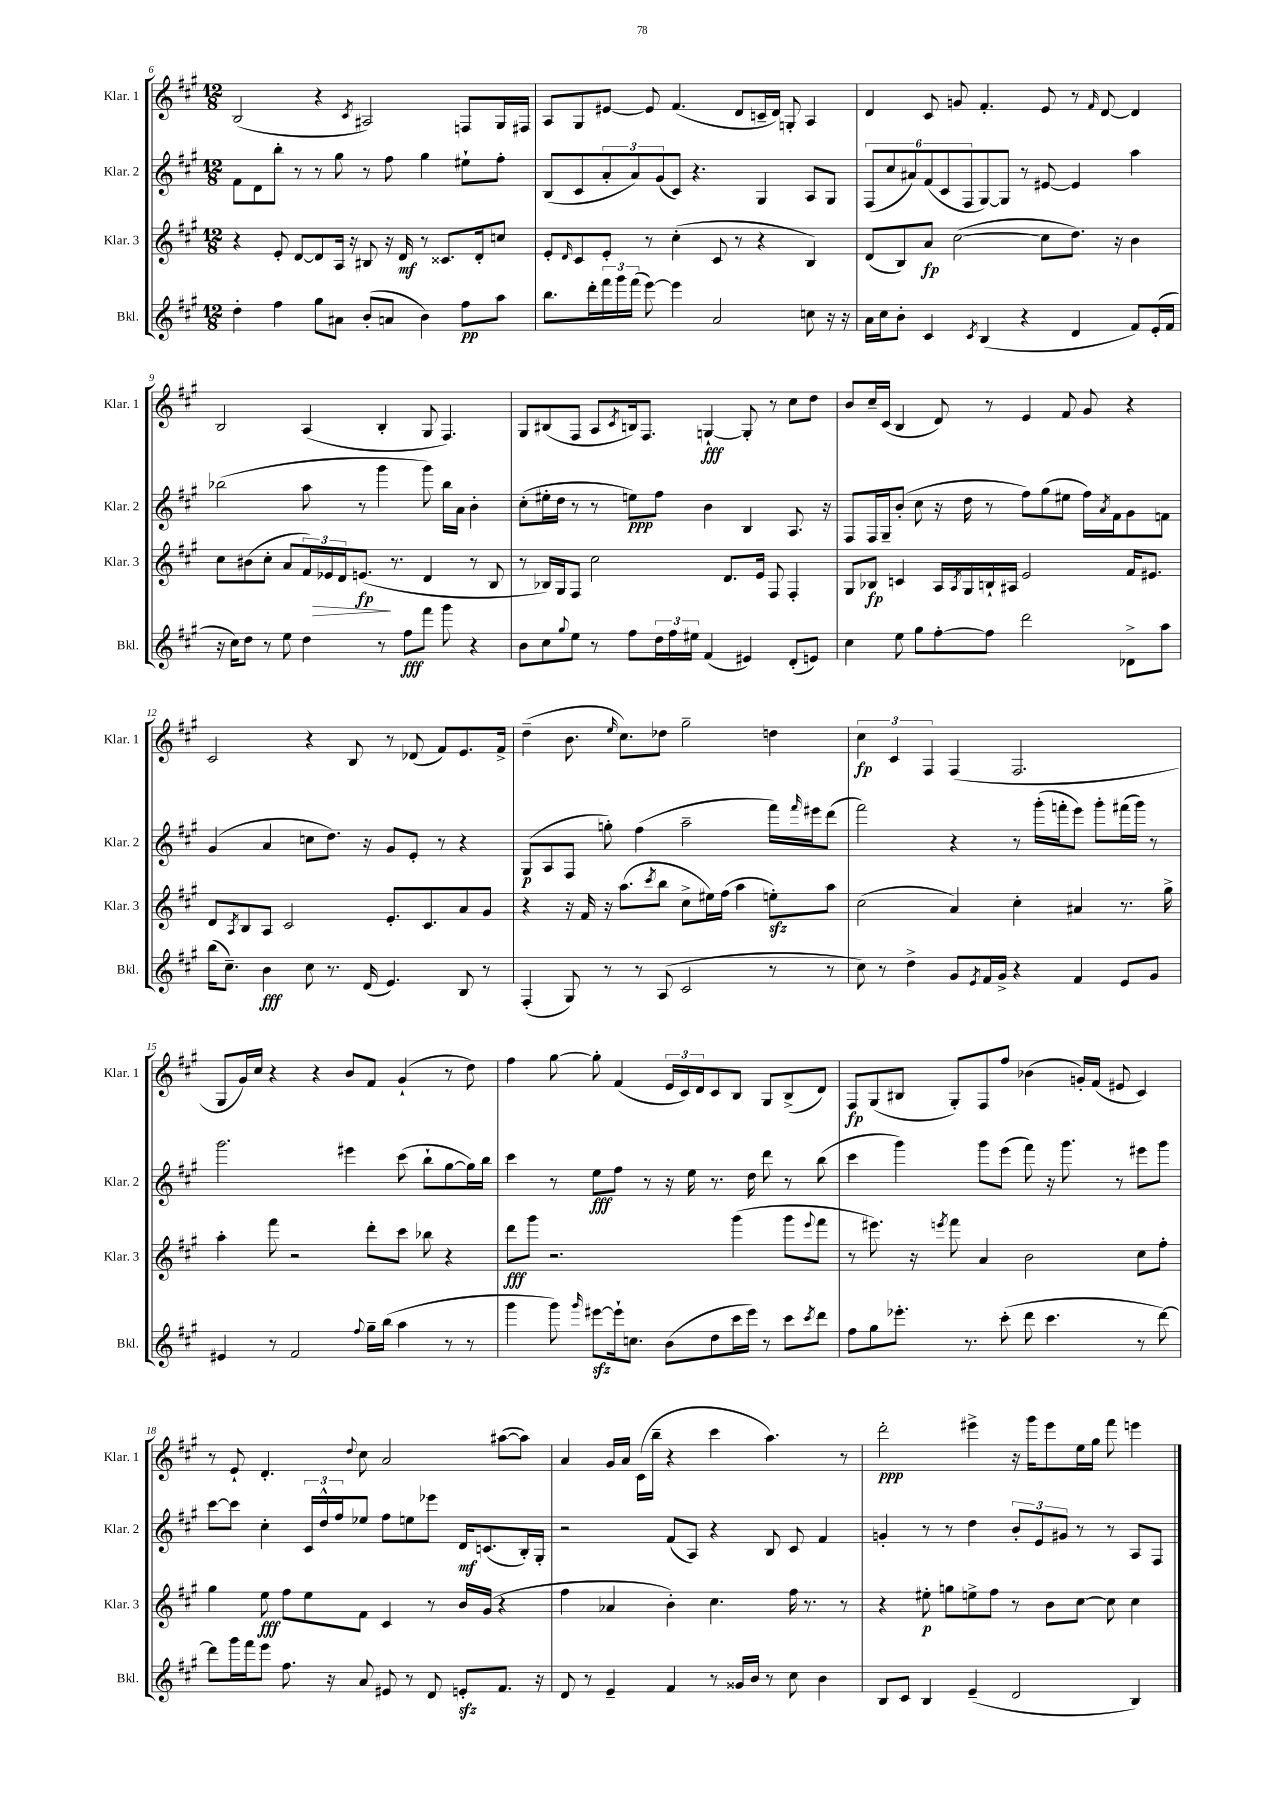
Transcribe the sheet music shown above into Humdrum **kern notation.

**kern	**kern	**kern	**kern
*staff4	*staff3	*staff2	*staff1
*clefG2	*clefG2	*clefG2	*clefG2
*k[f#c#g#]	*k[f#c#g#]	*k[f#c#g#]	*k[f#c#g#]
*M12/8	*M12/8	*M12/8	*M12/8
4dd'\	4r	8f#\L	(2B/
.	.	8d\	.
4ff#\	8e'/	8bb'\J	.
.	[8d/L	8r	.
8gg#\L	8d/]	8r	4r
8a#\J	16A/Jk	8gg#\	.
.	16r	.	.
.	.	.	8qc#/
(8b'/L	8B#/	8r	2A#/)
8a/J	16r	8ff#\	.
.	16d/	.	.
4b\)	8r	4gg#\	.
.	8.c##/L	.	.
8ff#\L	.	8ee#`\L	8F/L
.	16d'/k	.	.
8aa\J	8cc/J	8ff#'\J	16G#/L
.	.	.	16F#/JJ
=	=	=	=
8.bb\L	8e'/L	(8B/L	8A/L
.	16qqd/	.	.
.	8c#/	8c#/	8G#/
16ddd'\L	.	.	.
24fff#\	8e'/J	12a'/	[8e#/J
24ggg#\	.	.	.
(24fff#\JJ	.	12a/)	.
[8eee\)	8r	.	8e#/]
.	.	(12g#/	.
4eee\]	(4cc#'\	8c#/J)	(4.f#/
.	.	4.r	.
2a/	8c#/	.	.
.	8r	.	8d/L
.	4r	4G#/	16c~/L
.	.	.	16d/JJ)
.	.	.	8G'/
8cc\	4B/)	8A/L	4A/
16r	.	8G#/J	.
16r	.	.	.
=	=	=	=
16a\LL	(8d/L	(12F#/L	4d/
16cc#\J	.	.	.
.	.	12cc#/	.
8b'\J	8B/)	.	.
.	.	12a#/)	.
4c#/	8a/J	(12f#/	8c#/
.	.	12c#/	.
.	([2cc#\	.	8g/
.	.	12F#/	.
8qc#/	.	.	.
(4B/	.	[8G#/)	4.f#'/
.	.	8G#/]J	.
4r	.	8r	.
.	8cc#\]L	[8e#/	8e/
4d/	8.dd\J)	4e#/]	8r
.	.	.	16qqf#/
.	.	.	[8d/
.	16r	.	.
8f#/L)	4b\	4aa\	4d/]
(16e'/L	.	.	.
16f#/JJ	.	.	.
=	=	=	=
16r	8cc#\L	(2bb-\	2B/
16cc#\LK)	.	.	.
8dd\J	(8b#\	.	.
8r	8cc#'\J	.	.
8ee\	8a/L	.	.
4dd\	24f#/L)	8aa\	(4A/
.	24e-/	.	.
.	24d/J	.	.
.	(8.e/J	8r	.
8r	.	4ggg#\	4B'/
.	8.r	.	.
8ff#\L	.	.	.
8fff#\J	4d/	8ggg#\)	8G#/
8ggg#\	.	16bb-\LL	4.F#/)
.	.	16a\JJ	.
4r	8r	4b'\	.
.	8B/	.	.
=	=	=	=
8b\L	8r	(8cc#'\L	8G#/L
8cc#\	16B-/LL)	16ee#'\L	(8B#/
.	16G#/J	16dd\JJ	.
8qqgg#/	.	.	.
8ee\J	8F#/J	8r	8F#/J
8r	2cc#\	8r	8A/L
.	.	.	8qc#/
8ff#\L	.	8ee\L)	16B/k)
.	.	.	8.F#/J
24dd\L	.	8ff#\J	.
24ff#\	.	.	.
24ee#\JJ	.	.	.
(4f#/	.	4b\	[4G`/
.	8.d/L	.	.
4e#/)	.	4B/	8G'/]
.	16e/Jk	.	.
.	8F#/	.	8r
(8d'/L	4F#'/	8.A/	8cc#\L
8e/J)	.	.	8dd\J
.	.	16r	.
=	=	=	=
4cc#\	8G#/L	8F#/L	8b/L
.	8B-/J	16F#/L	16cc#~/L
.	.	16G#~/J	(16c#/JJ
8ee\	4c/	(8b'/J	4B/
8gg#\L	.	8cc#\	.
[8ff#'\	16A/LL	16r	8d/)
.	8qA/	.	.
.	16G#/	16dd\	.
8ff#\]J	16B`/	8r	8r
.	16A#/JJ	.	.
2ddd\	2e/	8ff#\L)	4e/
.	.	(8gg#\	.
.	.	8ee#\J	8f#/
.	.	16ff#\LL)	8g#/
.	.	8qa/	.
.	.	16f#\J	.
8d-^\L	16f#/LK	8g#\	4r
.	8.e#/J	.	.
8aa\J	.	8f\J	.
=	=	=	=
(16bb\LK	8d/L	(4g#/	2c#/
8.cc#~\J)	.	.	.
.	8qA/	.	.
.	8B/	.	.
4b\	8A/J	4a/	.
.	2c#/	.	.
8cc#\	.	8cc\L	4r
8.r	.	8.dd\J)	.
.	.	.	8B/
(16d/	.	16r	.
4.e/)	8.e'/L	8g#/L	8r
.	.	8e'/J	(8d-/
.	8.c#/	.	.
.	.	8r	8f#/L)
8B/	8a/	4r	8.e/
8r	8g#/J	.	.
.	.	.	16f#^/Jk
=	=	=	=
(4F#'/	4r	(8G#/L	(4dd~\
.	.	8A/	.
8G#/)	16r	8F#/J	8.b\
.	16f#/	.	.
8r	16r	8gg'\)	.
.	.	.	16qqee/
.	(8.aa\L	.	8.cc#\L)
8r	.	(4ff#\	.
.	8qccc#/	.	.
(8A/	8bb\J	.	8dd-\J
2c#/	8cc#^\L	2aa~\	2gg#~\
.	16ee#\L)	.	.
.	(16ff#\JJ	.	.
.	4aa\	.	.
8r	8ee'\L)	16fff#\LL)	4dd\
.	.	16qqfff#/	.
.	.	16eee#\J	.
8r	8aa\J	(8ddd\J	.
=	=	=	=
8cc#\)	(2cc#\	2fff#\)	6cc#\
8r	.	.	.
.	.	.	6c#/
4dd^\	.	.	.
.	.	.	6F#/
8g#/L	4a/)	4r	(4F#/
8qe/	.	.	.
16f#/L	.	.	.
16g#^/JJ	.	.	.
4r	4cc#'\	8r	2.F#/
.	.	(16ggg#'\LL	.
.	.	16fff'\J	.
4f#/	4a#/	8eee\J)	.
.	.	8ggg#'\L	.
8e/L	8.r	(16fff#\L	.
.	.	16ggg#\JJ)	.
8g#/J	.	8r	.
.	16gg#^\	.	.
=	=	=	=
4e#/	4aa'\	2.ggg#\	8G#/L
.	.	.	16g#/L)
.	.	.	16cc#/JJ
8r	8fff#\	.	4r
2f#/	2r	.	.
.	.	.	4r
.	.	4eee#\	8b/L
8qqff#/	.	.	.
16gg#~\LL	8ddd'\L	.	8f#/J
(16bb\JJ	.	.	.
4aa\	8ccc#\J	(8ccc#\	(4g#`/
.	8bb-\	8bb`\L	.
8r	4r	[8gg#\	8r
8r	.	16gg#\]L)	8dd\)
.	.	16bb\JJ	.
=	=	=	=
4ggg#\	8ddd\L	4ccc#\	4ff#\
.	8ggg#\J	.	.
8ggg#\)	2.r	8r	[8gg#\
16qqggg#/	.	.	.
[8eee#\L	.	8ee\L	8gg#'\]
16eee#`\]k	.	8ff#\J	(4f#/
8.cc\J	.	.	.
.	.	8r	.
(8b\L	.	16r	24e/LL
.	.	.	24c#/)
.	.	16ee\	.
.	.	.	24d/J
8dd\	.	8.r	8c#/
16ccc#\L	(4ggg#\	.	8B/J
16eee#\JJ)	.	16dd\	.
8r	.	8ddd\	8G#/L
8ccc#\L	8ggg#\L	8r	(8B^/
8qccc#/	8qqeee/	.	.
8ddd\J	8fff#\J	(8bb\	8d/J)
=	=	=	=
8ff#\L	8r	4ccc#\	8F#/L
8gg#\	8.eee#\)	.	(8G#/
8.eee-'\J	.	4ggg#\)	8B#/J
.	16r	.	.
.	8qeee/	.	.
.	8fff#\	.	8G#'/L)
8.r	.	.	.
.	4a/	8ggg#\L	8F#/
(8ccc#'\	.	(8eee\J	8ff#/J
8ddd\	2b\	8fff#\)	(4b-\
4.ccc#\	.	16r	.
.	.	8.ggg#\	.
.	.	.	16g'/LL)
.	.	.	(16f#/JJ
.	.	8r	8e#/
8r	8cc#\L	8eee#\L	4c#/)
[8ddd\)	8ff#'\J	8ggg#\J	.
=	=	=	=
8ddd\]L	4gg#\	[8ccc#\L	8r
16ggg#\L	.	8ccc#\]J	8e`/
16fff#\J	.	.	.
8eee\J	8ee\	4cc#'\	4.d'/
8.ff#\	8ff#\L	.	.
.	8ee\	24c#/LL	.
.	.	24dd^^/	.
16r	.	.	.
.	.	24ff#/J	.
.	.	.	8qqdd/
8a/	8f#\J	8ee-/J	8cc#\
8e#/	4c#/	8ff#\L	2a/
8r	.	8ee\	.
8d/	8r	8eee-\J	.
8e'/L	16b/LL	16d/LK	.
.	(16g#/JJ	(8.c/	.
8.f#/J	4r	.	([8aa#\L
.	.	16B'/L)	8aa#\]J)
16r	.	16G#'/JJ	.
=	=	=	=
8d/	4ff#\	2r	4a/
8r	.	.	.
4e~/	4a-/	.	16g#/LL
.	.	.	16a/JJ
.	.	.	(16c#\LL
.	.	.	16bb~\JJ
4f#/	4b'\)	(8f#/L	4r
.	.	8A/J)	.
8r	4.cc#\	4r	4ccc#\
16g##/LL	.	.	.
16b/JJ	.	.	.
8r	.	8B/	4.aa\)
8cc#\	16ff#\	8c#/	.
.	8.r	.	.
4b\	.	4f#/	.
.	8r	.	8r
=	=	=	=
8B/L	4r	4g'/	2ddd'\
8c#/J	.	.	.
4B/	8ee#'\	8r	.
.	8gg\L	8r	.
(4e~/	8ee^\	4dd\	4eee#^\
.	8ff#\J	.	.
2d/	8r	12b'/L	16r
.	.	.	16ggg#\LK
.	.	12e/	.
.	8b\L	.	8eee#\
.	.	12g#/J	.
.	[8cc#\J	8r	16ee\L
.	.	.	16gg#\JJ
.	8cc#\]	8r	8fff#\
4B/)	4cc#\	8A/L	4eee\
.	.	8F#/J	.
==	==	==	==
*-	*-	*-	*-
